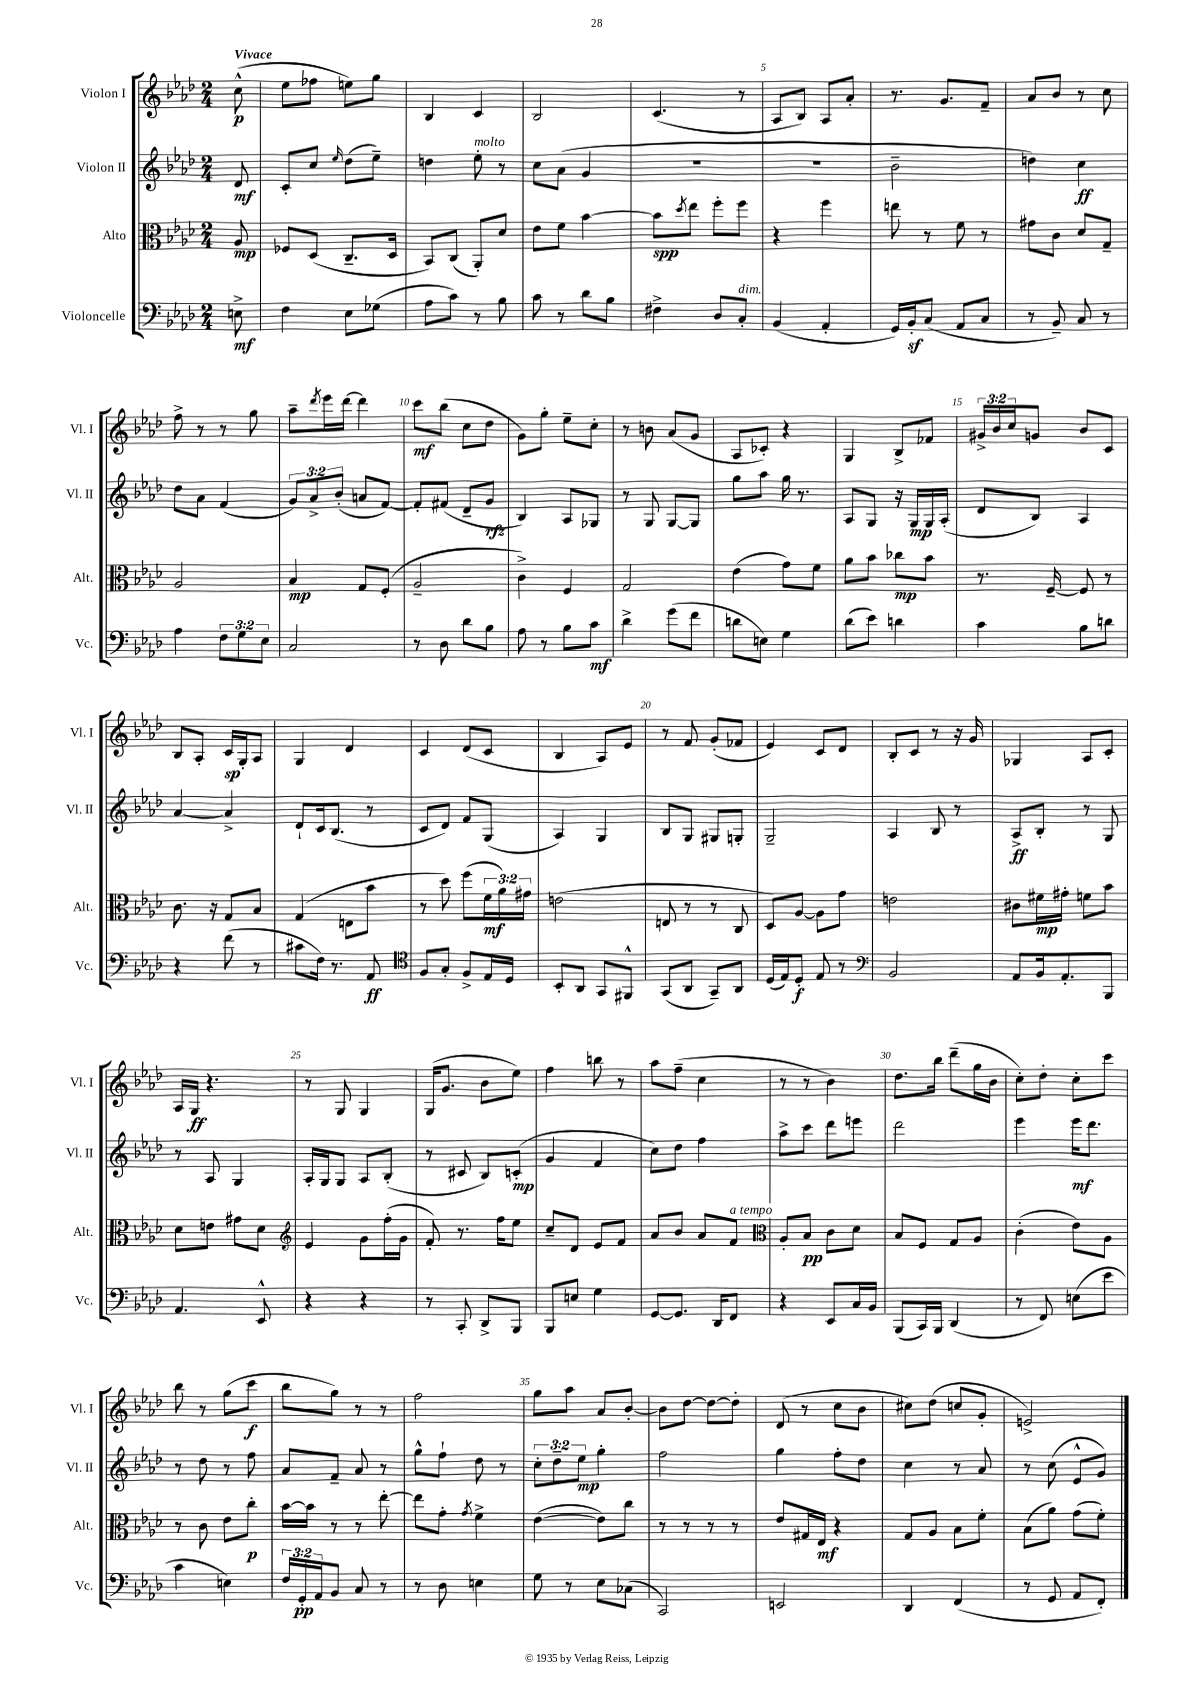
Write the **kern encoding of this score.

**kern	**dynam	**kern	**dynam	**kern	**dynam	**kern	**dynam
*part4	*part4	*part3	*part3	*part2	*part2	*part1	*part1
*staff4	*staff4	*staff3	*staff3	*staff2	*staff2	*staff1	*staff1
*I"Violoncelle	*	*I"Alto	*	*I"Violon II	*	*I"Violon I	*
*I'Vc.	*	*I'Alt.	*	*I'Vl. II	*	*I'Vl. I	*
*clefF4	*	*clefC3	*	*clefG2	*	*clefG2	*
*k[b-e-a-d-]	*	*k[b-e-a-d-]	*	*k[b-e-a-d-]	*	*k[b-e-a-d-]	*
*M2/4	*	*M2/4	*	*M2/4	*	*M2/4	*
=	=	=	=	=	=	=	=
!	!	!	!	!	!	!LO:TX:a:B:t=Vivace	!
8En^\	mf	8A-/	mp	8d-/	mf	(8cc^^\	p
=1	=1	=1	=1	=1	=1	=1	=1
4F\	.	8F-X/L	.	8c'/L	.	8ee-\L	.
.	.	(8D-/J	.	8cc/J	.	8ff-X\J	.
.	.	.	.	16qqee-/	.	.	.
8E-\L	.	8.C~/L	.	(8dd-\L	.	8een\L)	.
(8G-X\J	.	.	.	8ee-~\J)	.	8gg\J	.
.	.	16D-/Jk	.	.	.	.	.
=2	=2	=2	=2	=2	=2	=2	=2
8A-\L	.	8BB-/L)	.	4ddn\	.	4B-/	.
8c\J)	.	(8C/J	.	.	.	.	.
!	!	!	!	!LO:TX:a:i:t=molto	!	!	!
8r	.	8AA-'/L)	.	8ee-'\	.	4c/	.
8B-\	.	8d-/J	.	8r	.	.	.
=3	=3	=3	=3	=3	=3	=3	=3
8c\	.	8e-\L	.	8cc\L	.	2B-/	.
8r	.	8f\J	.	(8a-\J	.	.	.
8d-\L	.	[4b-\	.	4g/	.	.	.
8B-\J	.	.	.	.	.	.	.
=4	=4	=4	=4	=4	=4	=4	=4
4F#X^\	.	8b-\L]	spp	2r	.	(4.c/	.
.	.	8qdd-/	.	.	.	.	.
.	.	8ee-\J	.	.	.	.	.
8D-/L	.	8ff'\L	.	.	.	.	.
!LO:TX:a:i:t=dim.	!	!	!	!	!	!	!
8C'/J	.	8ff\J	.	.	.	8r	.
=5	=5	=5	=5	=5	=5	=5	=5
(4BB-/	.	4r	.	2r	.	8A-/L	.
.	.	.	.	.	.	8B-/J)	.
4AA-'/	.	4ff\	.	.	.	8A-/L	.
.	.	.	.	.	.	8a-'/J	.
=6	=6	=6	=6	=6	=6	=6	=6
16GG/LL)	.	8een\	.	2b-~\	.	8.r	.
16BB-z'/J	.	.	.	.	.	.	.
(8C/J	.	8r	.	.	.	.	.
.	.	.	.	.	.	8.g/L	.
8AA-/L	.	8f\	.	.	.	.	.
8C/J	.	8r	.	.	.	8f~/J	.
=7	=7	=7	=7	=7	=7	=7	=7
8r	.	8g#X\L	.	4ddn\)	.	8a-/L	.
8BB-~/)	.	8c\J	.	.	.	8b-/J	.
8C/	.	8d-/L	.	4cc\	ff	8r	.
8r	.	8G~/J	.	.	.	8cc\	.
!!LO:LB:g=z
=8	=8	=8	=8	=8	=8	=8	=8
4A-\	.	2A-/	.	8dd-\L	.	8ff^\	.
.	.	.	.	8a-\J	.	8r	.
12F\L	.	.	.	(4f/	.	8r	.
12G\	.	.	.	.	.	.	.
.	.	.	.	.	.	8gg\	.
12E-\J	.	.	.	.	.	.	.
=9	=9	=9	=9	=9	=9	=9	=9
2C/	.	4B-/	mp	12g/L)	.	8aa-~\L	.
.	.	.	.	12a-^/	.	.	.
.	.	.	.	.	.	8qddd-/	.
.	.	.	.	.	.	16eee-\L	.
.	.	.	.	(12b-'/J	.	.	.
.	.	.	.	.	.	[16ddd-\JJ	.
.	.	8G/L	.	8an/L	.	4ddd-\]	.
.	.	(8F'/J	.	[8f/J)	.	.	.
=10	=10	=10	=10	=10	=10	=10	=10
8r	.	2A-~/	.	8f'/L]	.	8ccc\L	mf
8D-\	.	.	.	(8f#X/J	.	(8bb-\J	.
8d-\L	.	.	.	8d-~/L	.	8cc\L	.
8B-\J	.	.	.	8g/J	rfz	8dd-\J	.
=11	=11	=11	=11	=11	=11	=11	=11
8A-\	.	4c^\)	.	4B-/)	.	8g\L)	.
8r	.	.	.	.	.	8gg'\J	.
8B-\L	.	4F/	.	8A-/L	.	8ee-~\L	.
8c\J	mf	.	.	8G-X/J	.	8cc'\J	.
=12	=12	=12	=12	=12	=12	=12	=12
4d-^\	.	2G/	.	8r	.	8r	.
.	.	.	.	8G/	.	8bn\	.
(8g\L	.	.	.	[8G/L	.	(8a-/L	.
8f\J	.	.	.	8G/J]	.	8g/J	.
=13	=13	=13	=13	=13	=13	=13	=13
8dn\L	.	(4e-\	.	8gg\L	.	8A-/L	.
8En\J)	.	.	.	8aa-\J	.	8c-X'/J)	.
4G\	.	8g\L)	.	16gg\	.	4r	.
.	.	.	.	8.r	.	.	.
.	.	8f\J	.	.	.	.	.
=14	=14	=14	=14	=14	=14	=14	=14
(8d-\L	.	8a-\L	.	8A-/L	.	4G/	.
8e-\J)	.	8b-\J	.	8G/J	.	.	.
4dn\	.	8cc-X\L	mp	16r	.	8B-^/L	.
.	.	.	.	16G/LL	mp	.	.
.	.	8b-\J	.	16G/	.	8f-X/J	.
.	.	.	.	(16A-'/JJ	.	.	.
=15	=15	=15	=15	=15	=15	=15	=15
4c\	.	8.r	.	8d-/L	.	24g#X^/LL	.
.	.	.	.	.	.	24b-/	.
.	.	.	.	.	.	24cc/J	.
.	.	.	.	8B-/J)	.	8gn/J	.
.	.	[16F~/	.	.	.	.	.
8B-\L	.	8F/]	.	4A-/	.	8b-/L	.
8dn\J	.	8r	.	.	.	8c/J	.
!!LO:LB:g=z
=16	=16	=16	=16	=16	=16	=16	=16
4r	.	8.c\	.	[4a-/	.	8B-/L	.
.	.	.	.	.	.	8A-'/J	.
.	.	16r	.	.	.	.	.
(8f\	.	8G/L	.	4a-^/]	.	16c/LL	sp
.	.	.	.	.	.	16G'/J	.
8r	.	8B-/J	.	.	.	8A-/J	.
=17	=17	=17	=17	=17	=17	=17	=17
8c#X\L	.	(4G/	.	8d-`/L	.	4G/	.
16F\Jk)	.	.	.	16c/k	.	.	.
8.r	.	.	.	(8.B-/J	.	.	.
.	.	8En\L	.	.	.	4d-/	.
8AA-/	ff	8b-\J	.	8r	.	.	.
=18	=18	=18	=18	=18	=18	=18	=18
*clefC4	*	*	*	*	*	*	*
8F/L	.	8r	.	8c/L	.	4c/	.
8G'/J	.	8dd-\)	.	8d-/J)	.	.	.
8F^/L	.	(8ff\L	.	8f/L	.	(8d-/L	.
16E-/L	.	24f\L	mf	(8G/J	.	8c/J	.
.	.	24a-\)	.	.	.	.	.
16D-/JJ	.	.	.	.	.	.	.
.	.	24g#X\JJ	.	.	.	.	.
=19	=19	=19	=19	=19	=19	=19	=19
8BB-'/L	.	(2en\	.	4A-/)	.	4B-/	.
8AA-/J	.	.	.	.	.	.	.
8GG/L	.	.	.	4G/	.	8A-/L)	.
8FF#X^^/J	.	.	.	.	.	8e-/J	.
=20	=20	=20	=20	=20	=20	=20	=20
(8GG/L	.	8En/	.	8B-/L	.	8r	.
8AA-/J	.	8r	.	8G/J	.	8f/	.
8GG~/L)	.	8r	.	8G#X/L	.	(8g'/L	.
8AA-/J	.	8C/	.	8Gn'/J	.	8f-X/J	.
=21	=21	=21	=21	=21	=21	=21	=21
(16D-/LL	.	8D-/L)	.	2G~/	.	4e-/)	.
16E-/J)	.	.	.	.	.	.	.
8D-'/J	f	[8A-/J	.	.	.	.	.
8E-/	.	8A-\L]	.	.	.	8c/L	.
8r	.	8g\J	.	.	.	8d-/J	.
=22	=22	=22	=22	=22	=22	=22	=22
*clefF4	*	*	*	*	*	*	*
2BB-/	.	2en\	.	4A-/	.	8B-'/L	.
.	.	.	.	.	.	8c/J	.
.	.	.	.	8B-/	.	8r	.
.	.	.	.	8r	.	16r	.
.	.	.	.	.	.	16g/	.
=23	=23	=23	=23	=23	=23	=23	=23
8AA-/L	.	8c#X\L	.	8A-^/L	ff	4G-X/	.
16BB-/k	.	16f#X\L	mp	8B-'/J	.	.	.
8.AA-'/	.	16g#X'\JJ	.	.	.	.	.
.	.	8fn\L	.	8r	.	8A-/L	.
8BBB-/J	.	8b-\J	.	8G/	.	8c'/J	.
!!LO:LB:g=z
=24	=24	=24	=24	=24	=24	=24	=24
4.AA-/	.	8d-\L	.	8r	.	16A-/LL	.
.	.	.	.	.	.	16G/JJ	ff
.	.	8en\J	.	8A-/	.	4.r	.
.	.	8g#X\L	.	4G/	.	.	.
8EE-^^/	.	8d-\J	.	.	.	.	.
=25	=25	=25	=25	=25	=25	=25	=25
*	*	*clefG2	*	*	*	*	*
4r	.	4e-/	.	16A-'/LL	.	8r	.
.	.	.	.	16G/J	.	.	.
.	.	.	.	8G/J	.	8G/	.
4r	.	8g\L	.	8A-/L	.	4G/	.
.	.	(16ff'\L	.	(8B-'/J	.	.	.
.	.	16g\JJ	.	.	.	.	.
=26	=26	=26	=26	=26	=26	=26	=26
8r	.	8f'/)	.	8r	.	(16G/KL	.
.	.	.	.	.	.	8.g/J	.
8CC'/	.	8.r	.	8c#X/	.	.	.
8DD-^/L	.	.	.	8B-/L)	.	8b-\L	.
.	.	16ff\KL	.	.	.	.	.
8BBB-/J	.	8ee-\J	.	(8cn'/J	mp	8ee-\J)	.
=27	=27	=27	=27	=27	=27	=27	=27
8BBB-/L	.	8cc~/L	.	4g/	.	4ff\	.
8En/J	.	8d-/J	.	.	.	.	.
4G\	.	8e-/L	.	4f/	.	8bbn\	.
.	.	8f/J	.	.	.	8r	.
=28	=28	=28	=28	=28	=28	=28	=28
[8GG/L	.	8a-/L	.	8cc\L)	.	8aa-\L	.
8.GG/J]	.	8b-/J	.	8dd-\J	.	(8ff~\J	.
.	.	8a-/L	.	4ff\	.	4cc\	.
16DD-/KL	.	.	.	.	.	.	.
!	!	!LO:TX:a:i:t=a tempo	!	!	!	!	!
8FF/J	.	8f/J	.	.	.	.	.
=29	=29	=29	=29	=29	=29	=29	=29
*	*	*clefC3	*	*	*	*	*
4r	.	8A-'/L	.	8aa-^\L	.	8r	.
.	.	8B-/J	pp	8ccc\J	.	8r	.
8EE-/L	.	8c\L	.	8ddd-\L	.	4b-\)	.
16C/L	.	8d-\J	.	8eeen\J	.	.	.
16BB-/JJ	.	.	.	.	.	.	.
=30	=30	=30	=30	=30	=30	=30	=30
(8BBB-/L	.	8B-/L	.	2ddd-\	.	8.dd-\L	.
16CC/L)	.	8F/J	.	.	.	.	.
16BBB-/JJ	.	.	.	.	.	16bb-\Jk	.
(4DD-/	.	8G/L	.	.	.	(8ddd-~\L	.
.	.	8A-/J	.	.	.	16gg\L	.
.	.	.	.	.	.	16b-\JJ	.
=31	=31	=31	=31	=31	=31	=31	=31
8r	.	(4c'\	.	4eee-\	.	8cc'\L)	.
8FF/)	.	.	.	.	.	8dd-'\J	.
(8En\L	.	8e-\L)	.	16eee-\KL	mf	8cc'\L	.
.	.	.	.	8.ddd-\J	.	.	.
8e-\J	.	8A-\J	.	.	.	8ccc\J	.
!!LO:LB:g=z
=32	=32	=32	=32	=32	=32	=32	=32
4c\	.	8r	.	8r	.	8bb-\	.
.	.	8c\	.	8dd-\	.	8r	.
4En\)	.	8e-\L	.	8r	.	(8gg\L	.
.	.	8cc'\J	p	8ff\	.	8ccc\J	f
=33	=33	=33	=33	=33	=33	=33	=33
24F/LL	.	[16b-\LL	.	8a-/L	.	8bb-\L	.
24GG'/	pp	.	.	.	.	.	.
.	.	16b-\JJ]	.	.	.	.	.
24AA-/J	.	.	.	.	.	.	.
8BB-/J	.	8r	.	8f~/J	.	8gg\J)	.
8C/	.	8r	.	8a-/	.	8r	.
8r	.	[8ee-'\	.	8r	.	8r	.
=34	=34	=34	=34	=34	=34	=34	=34
8r	.	8ee-\L]	.	8gg^^\L	.	2ff\	.
8D-\	.	8g'\J	.	8ff`\J	.	.	.
.	.	8qg/	.	.	.	.	.
4En\	.	4f^\	.	8dd-\	.	.	.
.	.	.	.	8r	.	.	.
=35	=35	=35	=35	=35	=35	=35	=35
8G\	.	([4e-\	.	12cc'\L	.	8gg\L	.
.	.	.	.	12dd-~\	.	.	.
8r	.	.	.	.	.	8aa-\J	.
.	.	.	.	12ee-\J	mp	.	.
8E-\L	.	8e-\L])	.	4gg'\	.	8a-/L	.
(8C-X\J	.	8cc\J	.	.	.	[8b-'/J	.
=36	=36	=36	=36	=36	=36	=36	=36
2CC/)	.	8r	.	2ff\	.	8b-\L]	.
.	.	8r	.	.	.	[8dd-\J	.
.	.	8r	.	.	.	8dd-\L_	.
.	.	8r	.	.	.	8dd-'\J]	.
=37	=37	=37	=37	=37	=37	=37	=37
2EEn/	.	8e-/L	.	4gg\	.	(8d-/	.
.	.	16G#X/L	.	.	.	8r	.
.	.	16E-/JJ	mf	.	.	.	.
.	.	4r	.	8ff'\L	.	8cc\L	.
.	.	.	.	8dd-\J	.	8b-\J	.
=38	=38	=38	=38	=38	=38	=38	=38
4DD-/	.	8G/L	.	4cc\	.	8cc#X\L)	.
.	.	8A-/J	.	.	.	(8dd-\J	.
(4FF/	.	8B-\L	.	8r	.	8ccn/L	.
.	.	8f'\J	.	8a-/	.	8g'/J	.
=39	=39	=39	=39	=39	=39	=39	=39
8r	.	(8B-\L	.	8r	.	2en^/)	.
8GG/	.	8a-\J)	.	(8cc\	.	.	.
8AA-/L	.	(8g\L	.	8e-^^/L	.	.	.
8FF'/J)	.	8f'\J)	.	8g/J)	.	.	.
==	==	==	==	==	==	==	==
*-	*-	*-	*-	*-	*-	*-	*-
